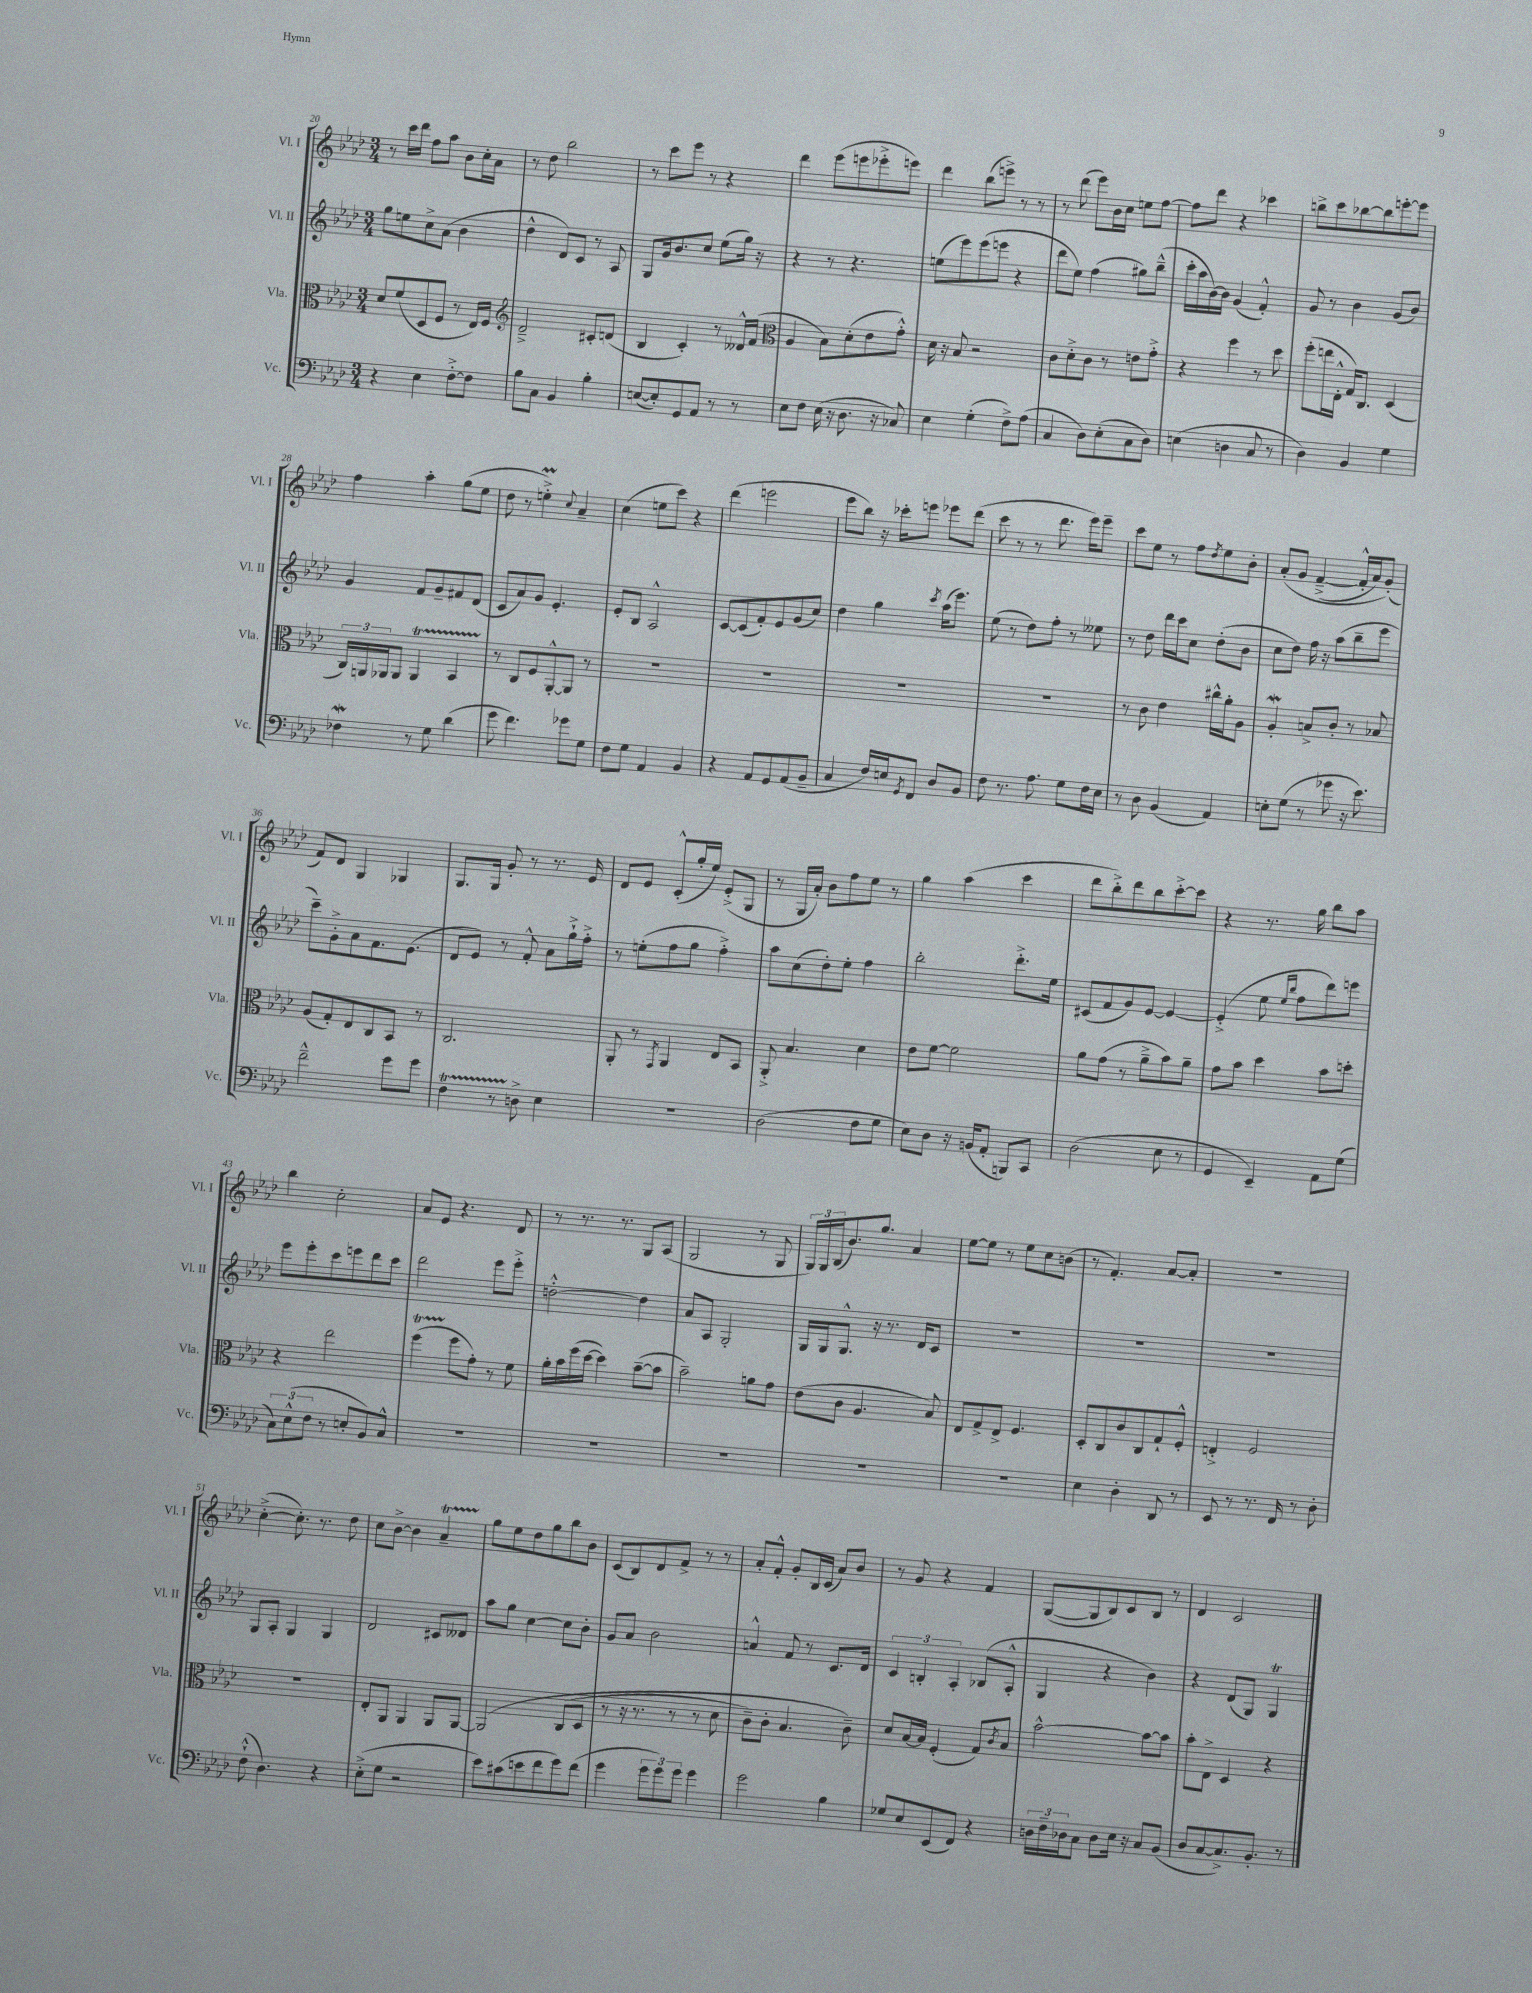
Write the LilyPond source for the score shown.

<<
\new StaffGroup <<
\new Staff = "s0" \with { instrumentName = "Vl. I" shortInstrumentName = "Vl. I" } {
    \clef treble \key aes \major \numericTimeSignature \time 3/4
    r8 c'''16 des'''16 f''8 aes''8 bes'8 c''16-. aes'16 |
    r8 des''8 bes''2 |
    r8 c'''8 ees'''8 r8 r4 |
    des'''4 ees'''8( e'''8 ees'''8-.-> e'''8) |
    des'''4 bes''8( e'''8->) r8 r8 |
    r8 des'''8( ees'''8) bes'16 c''16 e''8 f''8~ |
    f''8 des'''8 r4 ces'''4 |
    b''8-> c'''8 bes''8~ bes''8 e'''8~-. e'''8 |
    f''4 aes''4-. g''8( ees''8 |
    des''8 r8 e''4-.->\prall) \appoggiatura { c''8 } aes'4-- |
    c''4( e''8 c'''8) r4 |
    des'''4( e'''2 |
    ees'''8 bes''8) r16 ces'''16-. e'''8 ees'''8 des'''8( |
    c'''8 r8 r8 des'''8. ees'''16) ees'''8-- |
    c'''8 ees''8 r8 f''8 \acciaccatura { des''8 } ees''8 bes'8-. |
    aes'8-.\( g'8 f'4~--->( f'16-.-^ aes'16) g'8-.(\) |
    f'8) des'8 g4 ges4 |
    g8. g16 g'8-. r8 r8. ees'16 |
    des'8 ees'8 c'8-.-^( g''16-. ees''16) ees'8-.->( g8 |
    r8 g16 aes'16-.) bes'8 f''8 ees''8 r8 |
    g''4 aes''4( c'''4 |
    des'''8 bes''8-.->) des'''8 bes''8 c'''8~-.-> c'''8 |
    r4 r8. g''16 bes''8 aes''8 |
    bes''4 c''2-. |
    aes'8 ees'8 r4. des'8 |
    r8 r8. r8. g8 aes8( |
    g2 r8 g8 |
    \tuplet 3/2 { g16) g16 bes16( } bes'8.) g''8. aes'4 |
    ees''8~ ees''8 r8 ees''8 c''8 b'8( |
    r8 f'4.-.) aes'8~ aes'8-. |
    R2. |
    c''4~-.->( c''8.-.) r8. des''8 |
    c''8 bes'8~-> bes'4 aes'4--\startTrillSpan |
    g''8\stopTrillSpan ees''8 des''8 g''8 bes''8 bes'8 |
    c'8( bes8) des'8 f'8-> r8 r8 |
    aes'8-. f'8-.-^ g'8-. bes16 c'16( aes'8) bes'8 |
    r8 g'8 r4 f'4 |
    g8~( g8 bes8) c'8 bes8 r8 |
    des'4 c'2 \bar "|." |
}
\new Staff = "s1" \with { instrumentName = "Vl. II" shortInstrumentName = "Vl. II" } {
    \clef treble \key aes \major \numericTimeSignature \time 3/4
    g''8 e''8 c''8-> aes'8( bes'4 |
    des''4-^ des'8) c'8 r8 aes8 |
    g8 g'16 bes'8. c''8 ees''8( g''16) r16 |
    r4 r8 r4. |
    e''8( ees'''8) ees'''8( e'''8 r4 |
    des'''8 ees''8) f''4( gis''8) bes''8---^( |
    c'''16-. aes''16 bes'16~) bes'16 g'4( f'4-.-^) |
    g'8 r8 bes'4 g'8( bes'8) |
    g'4 f'8 g'8-- fis'8 des'8( |
    c'8 aes'8) g'8 ees'4.-. |
    ees'8-. bes8 aes2-^ |
    c'8~ c'8( f'8-.) ees'8 g'8( c''8) |
    des''4 g''4 \acciaccatura { c'''8 } aes''16( ees'''8.) |
    ees''8( r8 des''8) f''8-. r8 eeses''8 |
    r8 des''8 des'''16 c'''16 c''8 des''8-.( bes'8 |
    c''8 des''8) f''16 r16 aes''8( bes''8-- ees'''8 |
    c'''8--) g'8-.-> aes'8 f'8. ees'8.( |
    des'8 ees'8) r8 f'8-.-^ aes'8 g''16-!-> f''16-.-> |
    r8 e''8-.( f''8 g''8 f''4-.->) |
    aes''8 c''8( des''8-.) ees''8-. f''4 |
    bes''2-. des'''8.-.-> ees''16 |
    cis'8( f'8 g'8) ees'8~ ees'4~ |
    ees'4-.->( ees''8 \grace { ees''16 bes''16 } f''8 des'''8) e'''8 |
    ees'''8 ees'''8-. c'''8 e'''8 des'''8 c'''8 |
    des'''2 ees'''8 ees'''8-.-> |
    d''2~-.-^ d''4 |
    aes'8 aes8 g2-. |
    g16 g16 g8.-^ r16 r8. des'16 c'8 |
    R2. |
    R2. |
    R2. |
    g8 aes8-. g4 g4 |
    des'2 cis'8 deses'8 |
    aes''8 g''8 c''4~ c''8 bes'8-. |
    g'8 aes'8 bes'2 |
    a'4-^ f'8 r8 c'8. des'16 |
    \tuplet 3/2 { c'4 b4-. aes4-. } bes8( aes8-.-^ |
    g4 r4 bes'4) |
    r4 des'8( g8) g4\trill \bar "|." |
}
\new Staff = "s2" \with { instrumentName = "Vla." shortInstrumentName = "Vla." } {
    \clef alto \key aes \major \numericTimeSignature \time 3/4
    des'8 f'8( des8 f8 r8 ees16) f16 |
    \clef treble des'2---> cis'8-. d'8( |
    bes4 c'4-.) r8 deses'16-^ f'16( |
    \clef alto aes4 bes8) des'8-.( ees'8 g'8-.-^) |
    des'16 r16 bes8 r2 |
    c'8 des'8-.-> c'8 r8 e'8 g'8-.-> |
    r4 f''4 r8 des''8 |
    f''8-.( e''16 ees16-.-^ g16) c8. des4( |
    \tuplet 3/2 { c16) a,16 aes,16 } aes,8 aes,4\startTrillSpan bes,4 |
    r8\stopTrillSpan c8 f8 aes,8~-.-^ aes,8 r8 |
    R2. |
    R2. |
    R2. |
    R2. |
    r8 c'8 ees'4 cis''16-^ aes'16-. aes8 |
    aes4-.\mordent b8-> c'8-. r8 bes8 |
    aes8( g8-.) ees8 c8 bes,8 r8 |
    c2. |
    aes,8-. r8 \acciaccatura { g,8 } aes,4 ees8 bes,8 |
    aes,8-.-> bes4. des'4 |
    ees'8 f'8~ f'2 |
    aes'8 g'8( r8 aes'8---> bes'8) aes'8-- |
    g'8 bes'8 des''4 bes'8 d''8-. |
    r4 ees''2 |
    f''4\startTrillSpan( f''8\stopTrillSpan g'8-.) r8 f'8 |
    aes'16-. bes'16 f''16( des''16~ des''4) bes'8~--( bes'8 |
    bes'2--) a'8 g'8 |
    ees'8( c'8 aes4. bes8) |
    ees8 g8-> ees8-> f4. |
    des8-. c8 c'8 c8 g8-! f8-.-^ |
    e4-.-> f2 |
    R2. |
    ees8-. aes,8 aes,4 aes,8 aes,8~ |
    aes,2\( c8( des8 |
    r8 r16 r8. r8 r8 des'8 |
    c'8--) c'8-. bes4. c'8--\) |
    des'8 bes16~ bes16 f4-.( g8) \acciaccatura { c'8 } bes8 |
    bes'2~-^ bes'8~ bes'8 |
    bes'8-. ees8-> des4 r4 \bar "|." |
}
\new Staff = "s3" \with { instrumentName = "Vc." shortInstrumentName = "Vc." } {
    \clef bass \key aes \major \numericTimeSignature \time 3/4
    r4 ees4 f8~-.-> f8 |
    bes8 c8 bes,4 bes4-. |
    e8~( e8-.) g,8 aes,8 r8 r8 |
    ees8 f8 ees16( r16 des8. r16 ces8) |
    ees4 g4-.( f8->) aes8( |
    c4 des8) ees8-.( c8 des8) |
    e4( d4 c8 r8 |
    des4) bes,4 g4 |
    fes4\mordent r8 g8 des'4( |
    g'8 f'4.) ges'8 g8 |
    f8 g8 aes,4 bes,4 |
    r4 aes,8 g,8 aes,8( bes,8-- |
    c4 f16) e16 \acciaccatura { g,8 } f,8 des8 bes,8 |
    f8 r8. aes8. g8 f16 ees16 |
    r8 des8 bes,4( aes,4) |
    e8-. g8( r8 ges'8 r16 ees'8.) |
    f'2---^ g'8 g'8 |
    f4\startTrillSpan r8 d8->\stopTrillSpan ees4 |
    R2. |
    des2( f8 g8 |
    ees8) des8 r16 b,16( aes,8-. b,,8) c,8 |
    des2( ees8 r8 |
    g,4 ees,4--) aes,8 g8( |
    \tuplet 3/2 { c8) ees8-^( f8 } r8 e8-. bes,8) c8-^ |
    R2. |
    R2. |
    R2. |
    R2. |
    R2. |
    ees4 des4-. des,8 r8 |
    ees,8 r8 r8. f,16 r8 des8-. |
    f8-!-^( des4.) r4 |
    ees8-.->( g8 r2 |
    ees'8) cis'8( e'8 f'8 g'8) f'8( |
    g'4 \tuplet 3/2 { g'8 g'8) g'8 } g'4 |
    g'2 bes4 |
    ges8 ees8 ees,8( f,8) r4 |
    \tuplet 3/2 { d16 f16-- des16 } c8 des8 ees16 r16 c8 bes,8( |
    des8 c8~ c8.->) bes,8.-. r8 \bar "|." |
}
>>
>>
\layout { \context { \Score currentBarNumber = #20 } }
